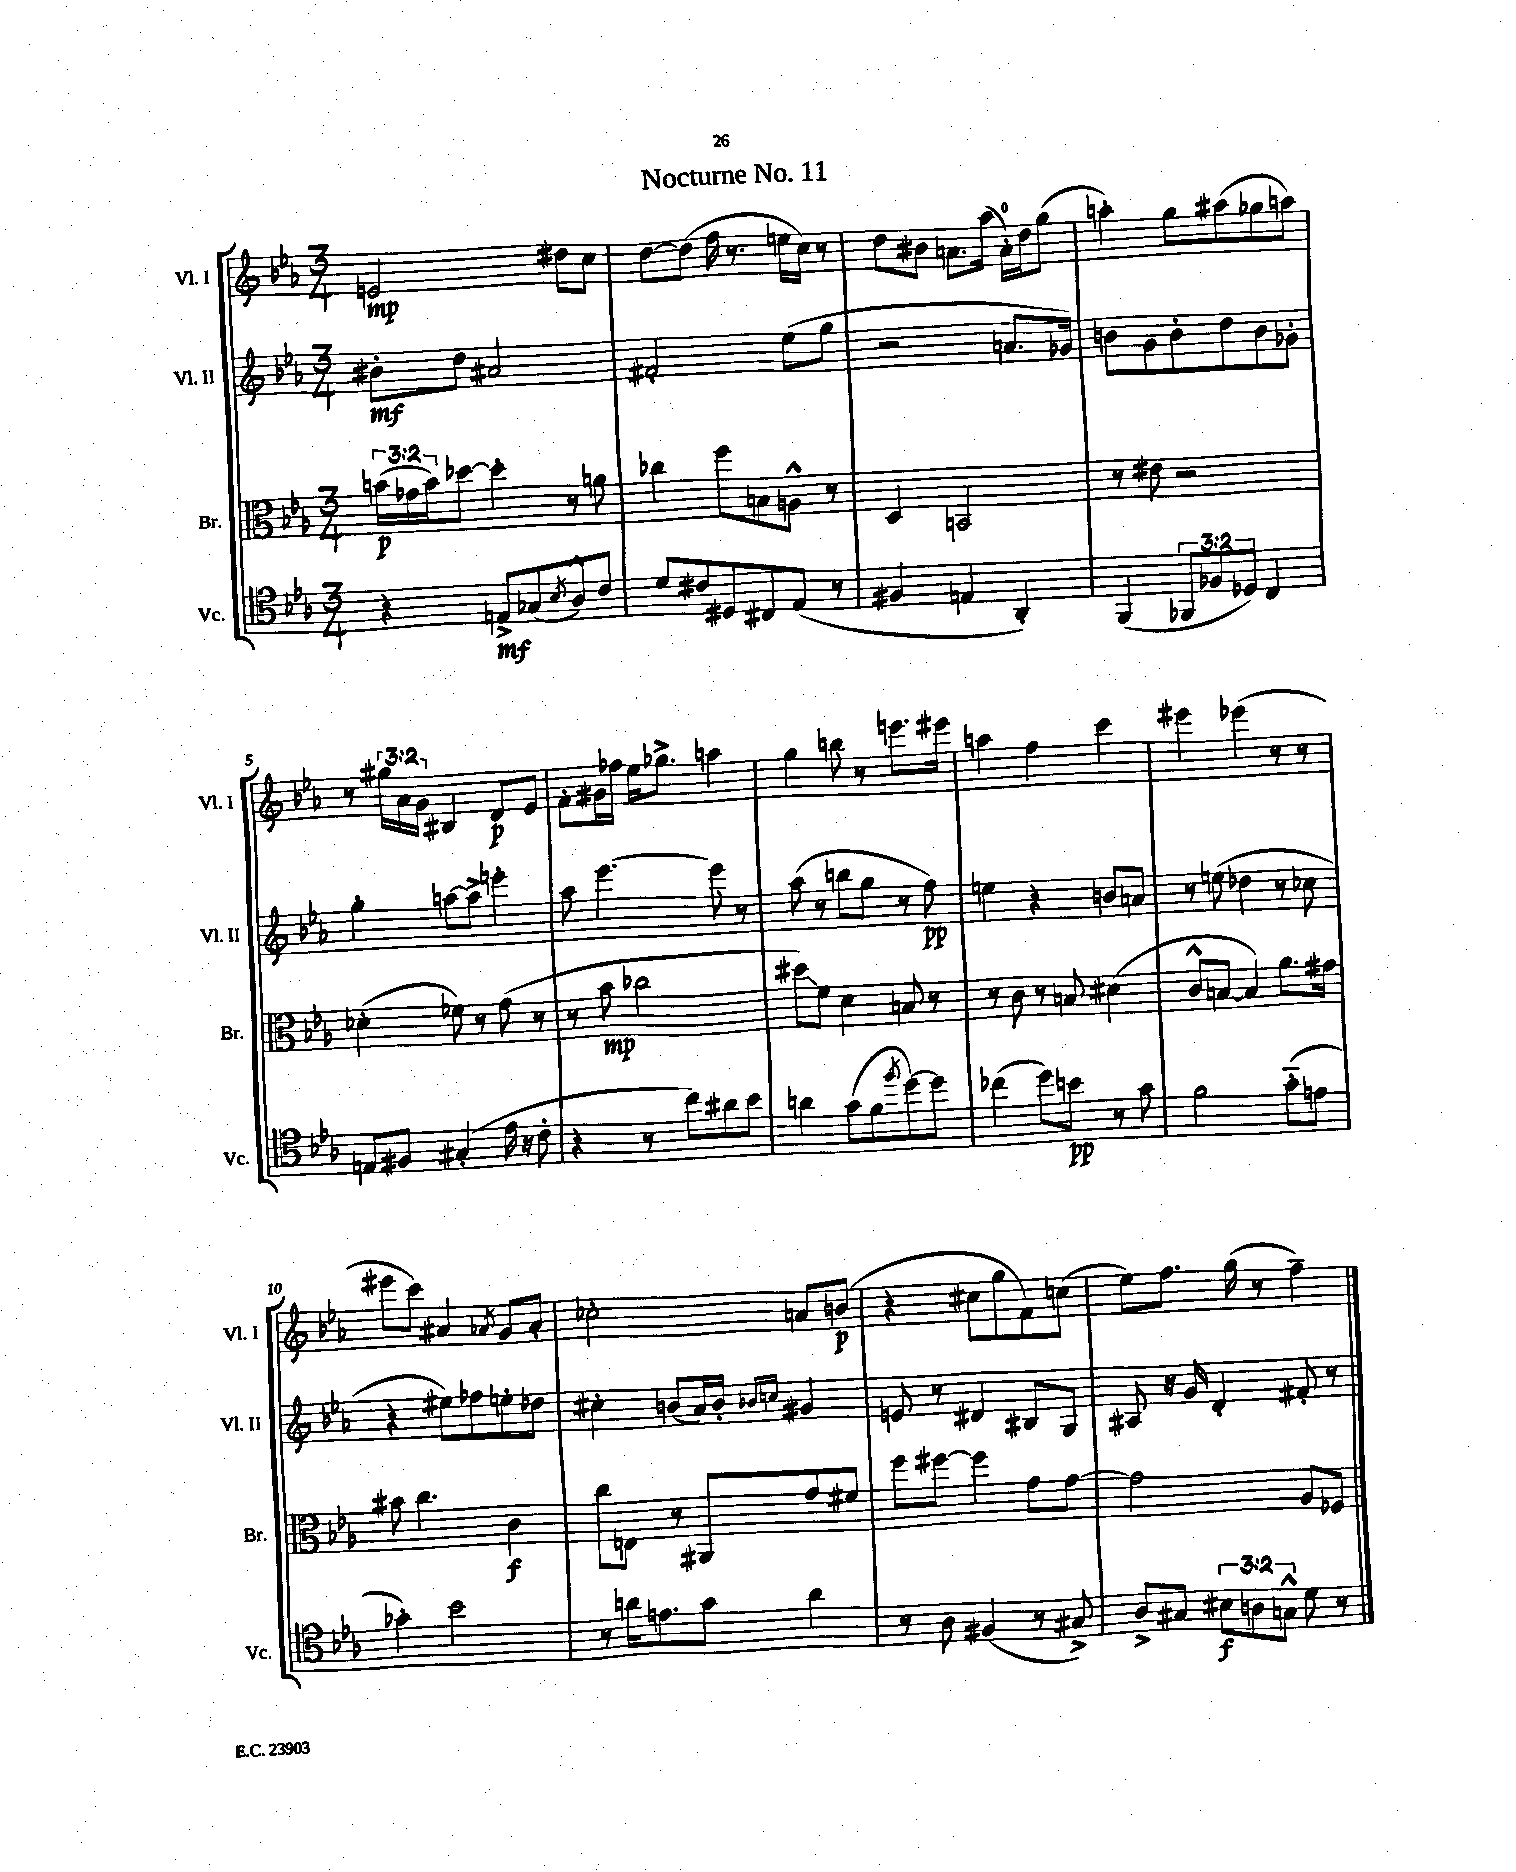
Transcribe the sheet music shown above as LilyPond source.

\header { title = "Nocturne No. 11" }
<<
\new StaffGroup <<
\new Staff = "s0" \with { instrumentName = "Vl. I" shortInstrumentName = "Vl. I" } {
    \clef treble \key ees \major \numericTimeSignature \time 3/4 \override Staff.TupletNumber.text = #tuplet-number::calc-fraction-text
    e'2\mp dis''8 c''8 |
    d''8~ d''8( f''16 r8. e''16 c''16) r8 |
    d''8 bis'8 a'8. aes''16( a'16-0-.) d''16 g''8( |
    a''4-.) g''8 ais''8( ges''8 a''8) |
    r8 \tuplet 3/2 { gis''16 aes'16 g'16 } bis4 d'8\p ees'8 |
    f'8-. gis'16 fes''16 ees''16 ges''8.-> a''4 |
    g''4 b''8 r8 e'''8. eis'''16 |
    a''4 f''4 c'''4 |
    eis'''4 ees'''4( r8 r8 |
    eis'''8 c'''8) ais'4 \acciaccatura { aes'8 } g'8 aes'8-. |
    ces''2-. a'8 b'8\p( |
    r4 cis''8 g''8 f'8) c''8( |
    ees''8) f''8. g''16( r8 f''4--) \bar "|." |
}
\new Staff = "s1" \with { instrumentName = "Vl. II" shortInstrumentName = "Vl. II" } {
    \clef treble \key ees \major \numericTimeSignature \time 3/4
    bis'8-.\mf d''8 ais'2 |
    fis'2-. ees''8( g''8 |
    r2 a'8. ges'16) |
    b'8 g'8 b'8-. d''8 b'8 ges'8-. |
    g''4-. a''8~ a''8-> e'''4-. |
    aes''8 ees'''4.~ ees'''8 r8 |
    aes''8( r8 b''8 g''8 r8 f''8\pp) |
    e''4 r4 b'8 a'8 |
    r8 e''8( des''4 r8 ces''8 |
    r4 eis''8) fes''8 e''8-. des''8 |
    cis''4-. b'8( aes'16) b'16-. \grace { bes'16 c''16 } gis'4 |
    e'8 r8 dis'4 bis8 g8 |
    ais8 r16 g'16 d'4-. fis'8-. r8 \bar "|." |
}
\new Staff = "s2" \with { instrumentName = "Br." shortInstrumentName = "Br." } {
    \clef alto \key ees \major \numericTimeSignature \time 3/4 \override Staff.TupletNumber.text = #tuplet-number::calc-fraction-text
    \tuplet 3/2 { b'16\p( ges'16 b'16) } des''8~ des''4-. r8 a'8 |
    ces''4 f''8 b8 a8-^ r8 |
    d4 b,2 |
    r8 eis'8 r2 |
    des'4-.( fes'8) r8 g'8( r8 |
    r8 bes'8\mp ces''2 |
    dis''8\glissando) f'8 d'4 b8 r8 |
    r8 c'8 r8 b8 dis'4( |
    c'8-^ b8~ b4) aes'8. gis'16 |
    bis'8 c''4. c'4\f |
    c''8 e8 r8 ais,8 g'8 fis'8 |
    f''8 fis''8~ fis''4 g'8 g'8~ |
    g'2 aes8 fes8 \bar "|." |
}
\new Staff = "s3" \with { instrumentName = "Vc." shortInstrumentName = "Vc." } {
    \clef tenor \key ees \major \numericTimeSignature \time 3/4 \override Staff.TupletNumber.text = #tuplet-number::calc-fraction-text
    r4 e8->\mf ges8( \acciaccatura { bes8 } aes8-^) c'8 |
    d'8 cis'8 dis8 cis8 ees8( r8 |
    fis4 e4 aes,4-.) |
    f,4( \tuplet 3/2 { fes,8 fes8 des8) } c4 |
    e8 fis8 gis4-.( ees'16 r16 c'8-. |
    r4 r8 c''8) ais'8 bes'8 |
    a'4 g'8( f'8 \acciaccatura { f''8 } d''8~) d''8 |
    ces''4( d''8) b'8\pp r8 g'8 |
    f'2 g'8-_( e'8 |
    ges'4-.) bes'2 |
    r8 a'16 e'8. g'8 a'4 |
    r8 aes8 fis4( r8 gis8->) |
    aes8-> gis8 \tuplet 3/2 { bis8\f a8 g8-^ } d'8 r8 \bar "|." |
}
>>
>>
